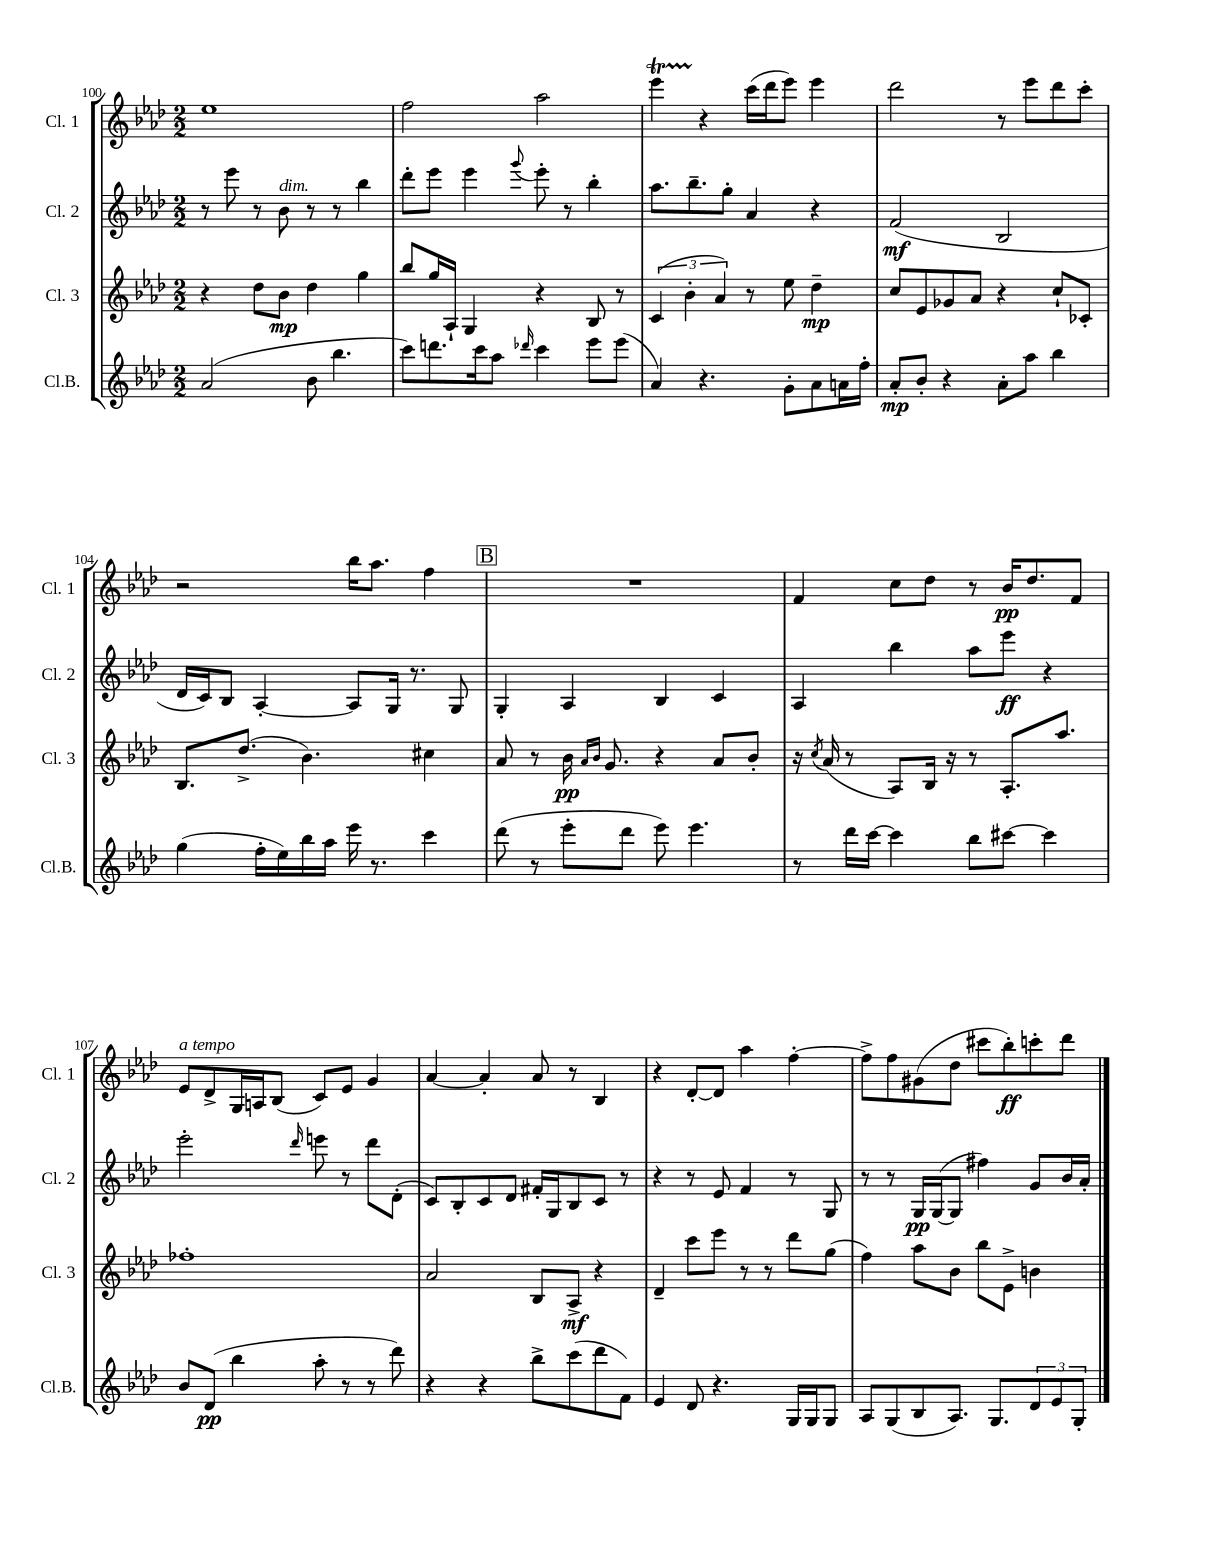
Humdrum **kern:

**kern	**dynam	**kern	**dynam	**kern	**dynam	**kern	**dynam
*part4	*part4	*part3	*part3	*part2	*part2	*part1	*part1
*staff4	*staff4	*staff3	*staff3	*staff2	*staff2	*staff1	*staff1
*I"Cl.B.	*	*I"Cl. 3	*	*I"Cl. 2	*	*I"Cl. 1	*
*I'Cl.B.	*	*I'Cl. 3	*	*I'Cl. 2	*	*I'Cl. 1	*
*clefG2	*	*clefG2	*	*clefG2	*	*clefG2	*
*k[b-e-a-d-]	*	*k[b-e-a-d-]	*	*k[b-e-a-d-]	*	*k[b-e-a-d-]	*
*M2/2	*	*M2/2	*	*M2/2	*	*M2/2	*
=100	=100	=100	=100	=100	=100	=100	=100
(2a-/	.	4r	.	8r	.	1ee-	.
.	.	.	.	8eee-\	.	.	.
.	.	8dd-\L	.	8r	.	.	.
!	!	!	!	!LO:TX:a:i:t=dim.	!	!	!
.	.	8b-\J	mp	8b-\	.	.	.
8b-\	.	4dd-\	.	8r	.	.	.
4.bb-\	.	.	.	8r	.	.	.
.	.	4gg\	.	4bb-\	.	.	.
=101	=101	=101	=101	=101	=101	=101	=101
8ccc\L)	.	8bb-/L	.	8ddd-'\L	.	2ff\	.
8.dddn\	.	16gg/L	.	8eee-\J	.	.	.
.	.	16A-`/JJ	.	.	.	.	.
.	.	4G/	.	4eee-\	.	.	.
16ccc\k	.	.	.	.	.	.	.
8aa-\J	.	.	.	.	.	.	.
16qqddd-X/	.	.	.	8qqggg/	.	.	.
4ccc\	.	4r	.	8eee-'\	.	2aa-\	.
.	.	.	.	8r	.	.	.
8eee-\L	.	8B-/	.	4bb-'\	.	.	.
(8eee-\J	.	8r	.	.	.	.	.
=102	=102	=102	=102	=102	=102	=102	=102
4a-/)	.	(6c/	.	8.aa-\L	.	4eee-T\	.
.	.	6b-'\	.	.	.	.	.
.	.	.	.	8.bb-~\	.	.	.
4.r	.	.	.	.	.	4r	.
.	.	6a-/)	.	.	.	.	.
.	.	.	.	8gg'\J	.	.	.
.	.	8r	.	4a-/	.	(16ccc\LL	.
.	.	.	.	.	.	16ddd-\J	.
8g'\L	.	8ee-\	.	.	.	8eee-\J)	.
8a-\	.	4dd-~\	mp	4r	.	4eee-\	.
16an\L	.	.	.	.	.	.	.
16ff'\JJ	.	.	.	.	.	.	.
=103	=103	=103	=103	=103	=103	=103	=103
8a-'/L	mp	8cc/L	.	(2f/	mf	2ddd-\	.
8b-'/J	.	8e-/	.	.	.	.	.
4r	.	8g-X/	.	.	.	.	.
.	.	8a-/J	.	.	.	.	.
8a-'\L	.	4r	.	2B-/	.	8r	.
8aa-\J	.	.	.	.	.	8eee-\L	.
4bb-\	.	8cc`/L	.	.	.	8ddd-\	.
.	.	8c-X'/J	.	.	.	8ccc'\J	.
!!LO:LB:g=z
=104	=104	=104	=104	=104	=104	=104	=104
(4gg\	.	8.B-/L	.	16d-/LL	.	2r	.
.	.	.	.	16c/J)	.	.	.
.	.	.	.	8B-/J	.	.	.
.	.	(8.dd-^/J	.	.	.	.	.
16ff'\LL	.	.	.	[4A-'/	.	.	.
16ee-\)	.	.	.	.	.	.	.
16bb-\	.	4.b-\)	.	.	.	.	.
16aa-\JJ	.	.	.	.	.	.	.
16eee-\	.	.	.	8A-/L]	.	16bb-\KL	.
8.r	.	.	.	.	.	8.aa-\J	.
.	.	.	.	16G/Jk	.	.	.
.	.	.	.	8.r	.	.	.
4ccc\	.	4cc#X\	.	.	.	4ff\	.
.	.	.	.	8G/	.	.	.
!!LO:REH:place=s1:t=B
=105	=105	=105	=105	=105	=105	=105	=105
(8ddd-\	.	8a-/	.	4G'/	.	1r	.
8r	.	8r	.	.	.	.	.
8eee-'\L	.	16b-\	pp	4A-/	.	.	.
.	.	16qqa-/LL	.	.	.	.	.
.	.	16qqb-/JJ	.	.	.	.	.
.	.	8.g/	.	.	.	.	.
8ddd-\J	.	.	.	.	.	.	.
8eee-\)	.	4r	.	4B-/	.	.	.
4.eee-\	.	.	.	.	.	.	.
.	.	8a-/L	.	4c/	.	.	.
.	.	8b-'/J	.	.	.	.	.
=106	=106	=106	=106	=106	=106	=106	=106
8r	.	16r	.	4A-/	.	4f/	.
.	.	8qcc/	.	.	.	.	.
.	.	(16a-/	.	.	.	.	.
16ddd-\LL	.	8r	.	.	.	.	.
[16ccc\JJ	.	.	.	.	.	.	.
4ccc\]	.	8A-/L)	.	4bb-\	.	8cc\L	.
.	.	16B-/Jk	.	.	.	8dd-\J	.
.	.	16r	.	.	.	.	.
8bb-\L	.	8r	.	8aa-\L	.	8r	.
[8ccc#X\J	.	8.A-'/L	.	8eee-\J	ff	16b-/KL	pp
.	.	.	.	.	.	8.dd-/	.
4ccc#\]	.	.	.	4r	.	.	.
.	.	8.aa-/J	.	.	.	.	.
.	.	.	.	.	.	8f/J	.
!!LO:LB:g=z
=107	=107	=107	=107	=107	=107	=107	=107
!	!	!	!	!	!	!LO:TX:a:i:t=a tempo	!
8b-/L	.	1ff-X'	.	2eee-'\	.	8e-/L	.
(8d-/J	pp	.	.	.	.	8d-^/	.
4bb-\	.	.	.	.	.	16G/L	.
.	.	.	.	.	.	16An/J	.
.	.	.	.	.	.	(8B-/J	.
.	.	.	.	16qqddd-/	.	.	.
8aa-'\	.	.	.	8eeen\	.	8c/L)	.
8r	.	.	.	8r	.	8e-/J	.
8r	.	.	.	8ddd-\L	.	4g/	.
8ddd-\)	.	.	.	(8d-'\J	.	.	.
=108	=108	=108	=108	=108	=108	=108	=108
4r	.	2a-/	.	8c/L)	.	[4a-/	.
.	.	.	.	8B-'/	.	.	.
4r	.	.	.	8c/	.	4a-'/]	.
.	.	.	.	8d-/J	.	.	.
8bb-^\L	.	8B-/L	.	16f#X'/LL	.	8a-/	.
.	.	.	.	16G/J	.	.	.
(8ccc\	.	8A-^/J	mf	8B-/	.	8r	.
8ddd-\	.	4r	.	8c/J	.	4B-/	.
8f\J)	.	.	.	8r	.	.	.
=109	=109	=109	=109	=109	=109	=109	=109
4e-/	.	4d-~/	.	4r	.	4r	.
8d-/	.	8ccc\L	.	8r	.	[8d-'/L	.
4.r	.	8eee-\J	.	8e-/	.	8d-/J]	.
.	.	8r	.	4f/	.	4aa-\	.
.	.	8r	.	.	.	.	.
16G/LL	.	8ddd-\L	.	8r	.	[4ff'\	.
16G/J	.	.	.	.	.	.	.
8G/J	.	(8gg\J	.	8G/	.	.	.
=110	=110	=110	=110	=110	=110	=110	=110
8A-/L	.	4ff\)	.	8r	.	8ff^\L]	.
(8G/	.	.	.	8r	.	8ff\	.
8B-/	.	8aa-\L	.	16G/LL	pp	(8g#X\	.
.	.	.	.	([16G/J	.	.	.
8.A-/J)	.	8b-\J	.	8G/J]	.	8dd-\J	.
.	.	8bb-\L	.	4ff#X\)	.	8ccc#X\L	.
8.G/L	.	.	.	.	.	.	.
.	.	8e-^\J	.	.	.	8bb-'\)	ff
12d-/	.	4bn\	.	8g/L	.	8cccn'\	.
12e-/	.	.	.	.	.	.	.
.	.	.	.	16b-/L	.	8ddd-\J	.
12G'/J	.	.	.	.	.	.	.
.	.	.	.	16a-'/JJ	.	.	.
==	==	==	==	==	==	==	==
*-	*-	*-	*-	*-	*-	*-	*-
